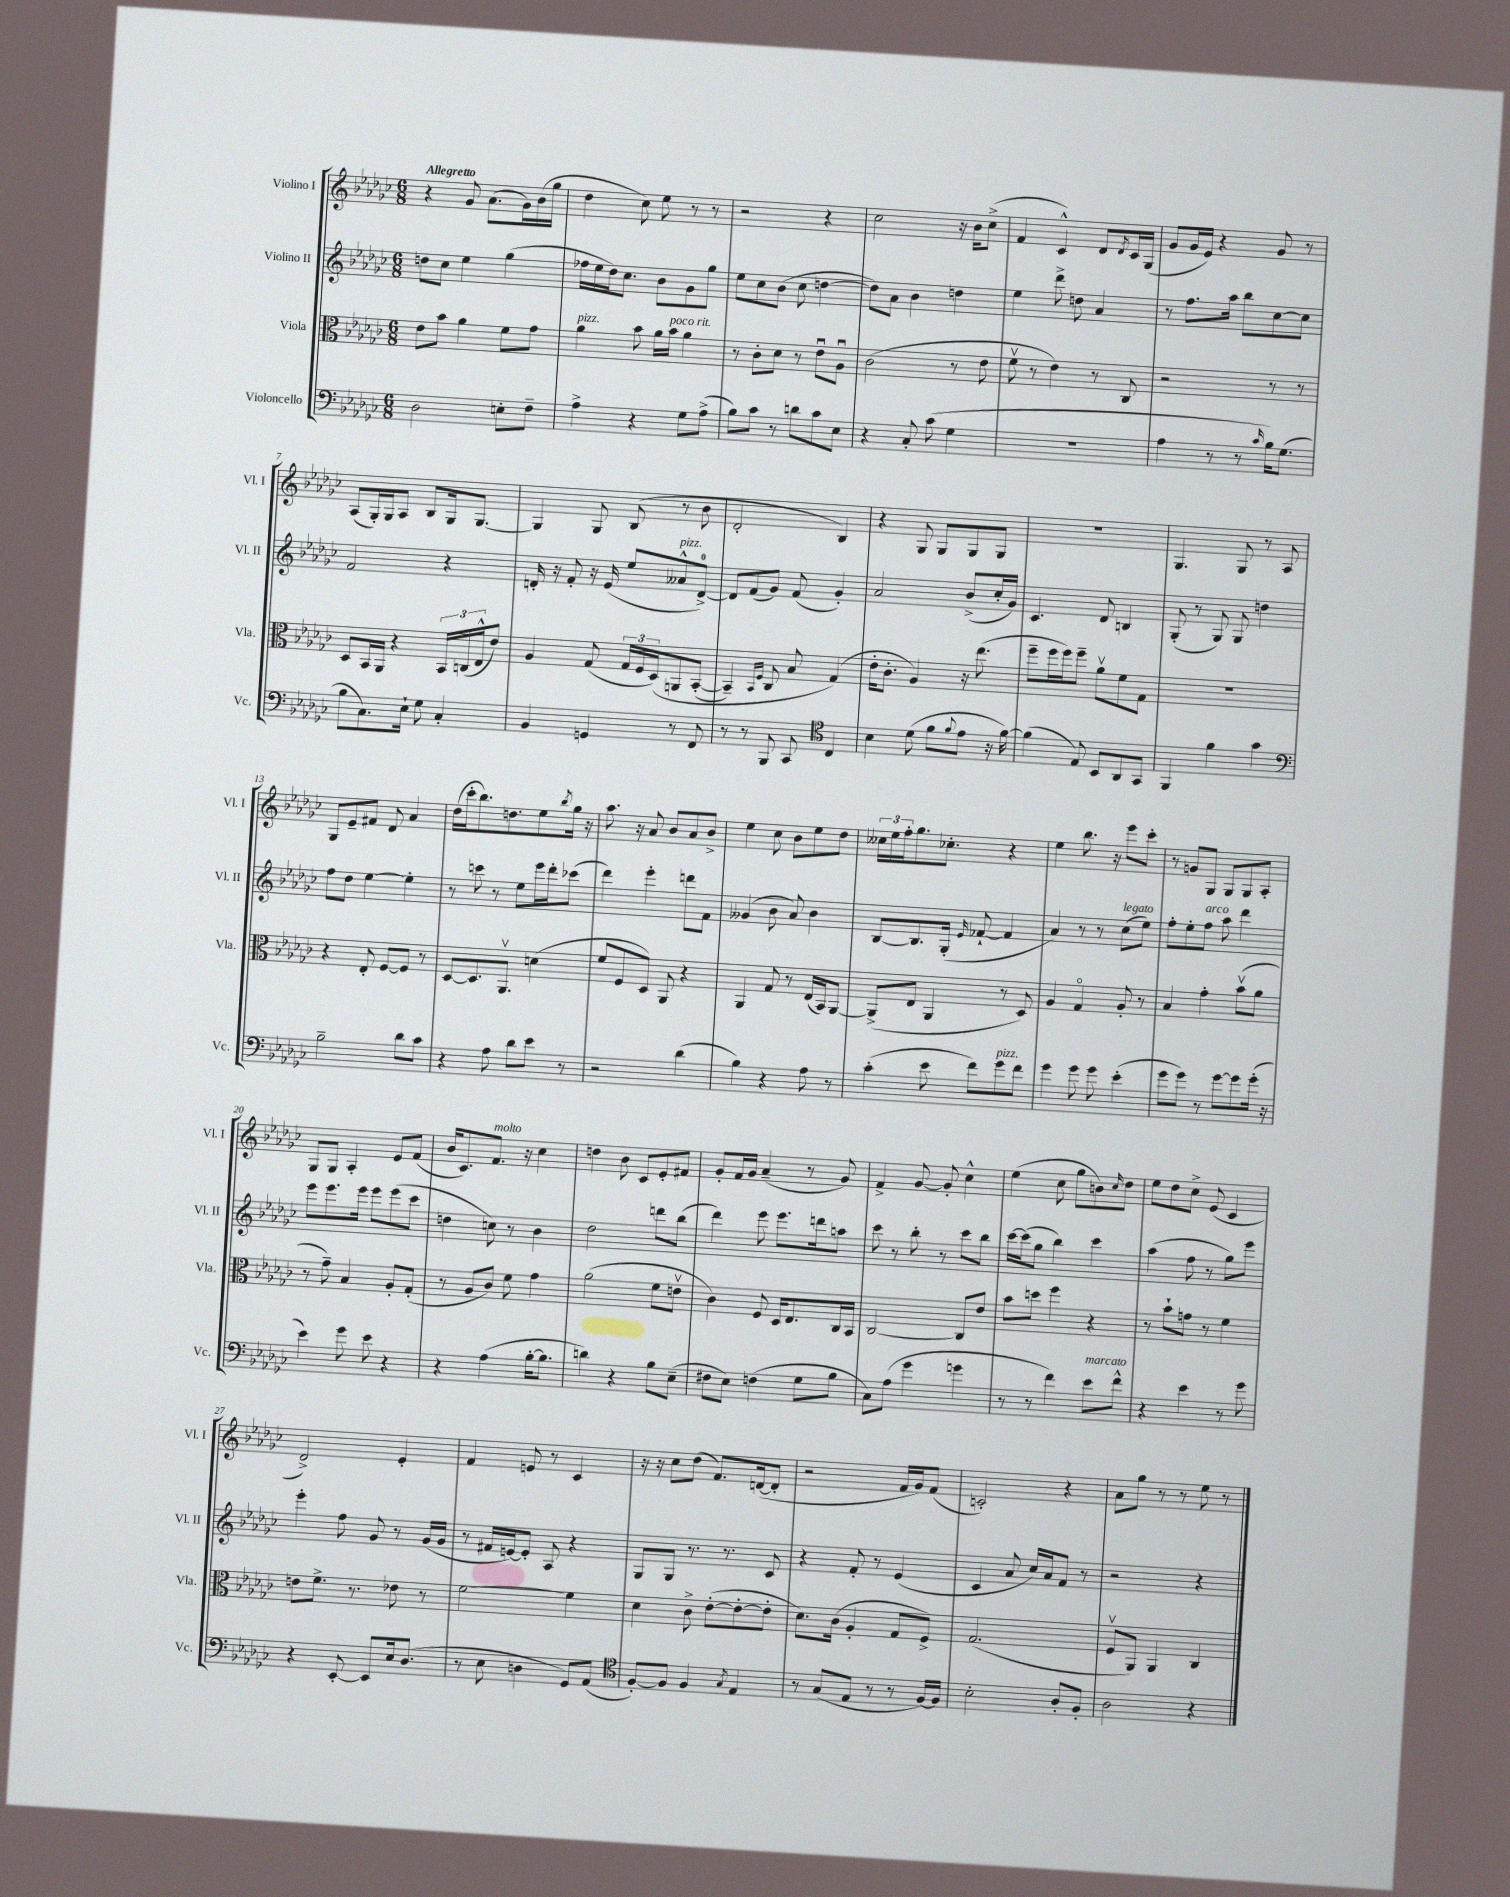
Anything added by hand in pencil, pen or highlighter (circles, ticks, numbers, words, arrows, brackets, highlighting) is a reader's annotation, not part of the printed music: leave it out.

**kern	**kern	**kern	**kern
*staff4	*staff3	*staff2	*staff1
*clefF4	*clefC3	*clefG2	*clefG2
*k[b-e-a-d-g-c-]	*k[b-e-a-d-g-c-]	*k[b-e-a-d-g-c-]	*k[b-e-a-d-g-c-]
*M6/8	*M6/8	*M6/8	*M6/8
2D-	8e-	8dd	4r
.	8b-	8cc-	.
.	4a-	4ee-	8g-
.	.	.	(8.a-
8E'	8f	(4gg-	.
.	.	.	16g-)
8F~	8g-	.	(16b-
.	.	.	16gg-
=	=	=	=
4A-^	4a-	16ff-	4dd-
.	.	16ee-	.
.	.	16dd-)	.
.	.	8.cc-	.
4r	8b-	.	8cc-)
.	16a-	8b-	8ee-
.	16b-	.	.
8G-	4a-	8g-	8r
(8A-^	.	8gg-	8r
=	=	=	=
8B-)	8r	8ee-	2r
8c-	8c-'	8cc-	.
8r	8d-	(8b-	.
8d	8r	8cc-	.
8c-	8e-u	[4dd	4r
8E-	8A-u	.	.
=	=	=	=
4r	(2c-	8dd])	2cc-
.	.	8a-	.
8C-'	.	4b-	.
(8c-	.	.	.
4G-	8r	4dd	16r
.	.	.	16b-
.	8e-	.	(8cc-^
=	=	=	=
2.r	8fv	4ee-	4f
.	8r	.	.
.	4e-)	8ddd-^	4c-^^)
.	.	8dd	.
.	8r	4a-	8d-
.	.	.	8qd-
.	8C-	.	16c-
.	.	.	(16G-
=	=	=	=
4A-	2r	8r	8g-
.	.	8.ff	16g-
.	.	.	16e-)
8r	.	.	4r
.	.	16aa-	.
8r	.	8bb-	.
16qqc-	.	.	.
16B-)	8r	[8cc-	8g-
(8.G-	.	.	.
.	8r	8cc-]	8r
=	=	=	=
8B-	8D-	2f	(8A-
8.C-)	16BB-	.	16G-')
.	16AA-	.	16G-
.	4r	.	8A-
16E-`	.	.	.
8G-	.	.	8B-
4C-'	24BB-	4r	16G-
.	(24C	.	.
.	.	.	[8.G-
.	24E-^^	.	.
.	8e-)	.	.
=	=	=	=
4BB-	4A-	16d'	4G-]
.	.	16r	.
.	.	8f'	.
4GG	(8G-	16r	8G-
.	.	(16e-	.
.	24G-	8ee-	(8B-
.	24F	.	.
.	&(24D-)	.	.
8r	8AA	8a--^^	8r
8FF	([8BB-'	[8d^)	8b-
=	=	=	=
8r	4BB-~])	8d]	2d-'
8r	.	(8f	.
.	16qqBB-	.	.
.	16qqF	.	.
8BBB-	8C-	8g-)	.
8CC-	8B-	(8f	.
*clefC4	*	*	*
4C-	(4G-&)	4g-')	4B-)
=	=	=	=
4B-	16e-'	2a-	4r
.	8.c-'	.	.
(8d-	4A-)	.	8G-
8f	.	.	8G-
8qqf	.	.	.
8e-	16r	(8b-^	8G-
.	(8.ee-	.	.
16r	.	16cc-'	8G-
[16f)	.	16g-)	.
=	=	=	=
(4f]	8ff~	4.c-	2.r
.	16ff	.	.
.	16ff)	.	.
8E-)	8ff~	.	.
8BB-	8a-v	8d-	.
8AA-	8f	4B	.
8GG-	8G-	.	.
=	=	=	=
4FF	2.r	(8G-'	4.G-
.	.	8r	.
4f	.	8G-)	.
.	.	8G-	8G-
4g-	.	4dd	8r
.	.	.	8A-
=	=	=	=
*clefF4	*	*	*
2B-~	4r	8ff	8G-
.	.	8dd-	8e-~
.	8E-'	[4ee-	8f#
.	[8F	.	8d-
8d-	8F]	4ee-']	4a-
8c-	8r	.	.
=	=	=	=
4r	[8D-	8r	(16dd-
.	.	.	16ccc-'
.	8.D-]	8ccc	8.bb-)
8A-	.	8r	.
.	8.AA-v	.	8.dd
8d-	.	8ee-	.
8e-	(4d	16eee-	8ee-
.	.	16ddd-'	.
.	.	.	8qbb-
8r	.	(8ccc-	16gg-
.	.	.	16r
=	=	=	=
2r	8f	4ddd-)	8.aa-
.	8F	.	.
.	.	.	16r
.	8D-)	4eee-'	8a-
.	8AA-	.	8b-
(4d-	4r	8ddd	8a-
.	.	8f	8b-^
=	=	=	=
4B-)	4AA-	(4g--	4ee-
4r	8G-	8b-	8cc-
.	8r	8a-)	8b-
8A-	(16E-	4b-	8ee-
.	16BB-)	.	.
8r	[8AA-	.	8dd-
=	=	=	=
(4c-'	(8AA-^]	[8B-	24cc--
.	.	.	24ee-
.	.	.	24ff'
.	8E-	8.B-]	8.gg-
8e-	4AA-	.	.
.	.	(16G-'	8.cc-'
.	.	16qqe-	.
8f)	.	[8f-`	.
8g-	8r	4f-]	4r
8f	8D-)	.	.
=	=	=	=
4g-	4A-	4a-)	4ee-
8g-	4G-o	8r	8.bb-
8g-	.	8r	.
.	.	.	16r
(4e-'	8A-'	(8cc-	8eee-
.	8r	8ee-)	8ccc-'
=	=	=	=
8g-	4B-	8ff'	8r
8g-)	.	8ee-'	8g
8r	4g-'	8ff	8G-
[8g-	.	8aa-	8G-
8g-]	(8b-v	4ddd-	8G-
(16g-'	8a-	.	8A-'
16r	.	.	.
=	=	=	=
4e-)	8r	8eee-	8G-
.	8g-~)	8.eee-	8G-
8g-	4B-	.	4A-'
.	.	16eee-	.
8e-	.	8eee-	.
4r	8A-'	(8eee-	8e-
.	(8G-'	8ccc-	(8f
=	=	=	=
4r	8r	4dd	16b-
.	.	.	8.c-)
.	8A-	.	.
(4A-	8c-)	8cc)	8.f
.	8f	8r	.
.	.	.	16r
[16B-'	4g-	4b-	4cc-
8.B-]	.	.	.
=	=	=	=
4d)	(2a-	2dd-	4dd
4r	.	.	8b-
.	.	.	8c-
8B-	8f	8ddd	8e-'
(8E-~	8ev	(8bb-	8f#
=	=	=	=
8F#	4c-)	4ddd-)	8g-'
8E-)	.	.	16f
.	.	.	16g-
(4F	8F	8eee-	(4a-~
.	16D-	8.eee-	.
.	8.E-	.	.
8G-	.	.	8r
.	.	16ddd	.
8B-	16C-	8aa	8g-)
.	16BB-	.	.
=	=	=	=
8C-)	[2C-	8ccc-	4f^
(8A-	.	8r	.
4g-	.	8bb-'	[8g-
.	.	8r	8g-']
4g	8C-]	8ccc-	4cc-^^
.	8e-	8bb-	.
=	=	=	=
8r	8b-	[16ccc-	(4ee-
.	.	(16ccc-]	.
8r	8dd	8gg-	.
4f)	4ff	4bb-)	8cc-
.	.	.	8gg-
8e-	4r	4ccc-	8b)
.	.	.	16qqcc-
8f^^	.	.	8dd-
=	=	=	=
4r	8r	(4aa-	8ee-
.	8b-`	.	8dd-
4e-	8g	8ff	8cc-^
.	8r	8r	(8e-
8r	4f	8gg-)	4c-
8g-	.	8eee-	.
=	=	=	=
4r	8e	4eee-'	2d-^)
.	8.f^	.	.
[8EE-'	.	8ff	.
.	8.r	.	.
8EE-]	.	8g-	.
16E-	8e-	8r	4e-'
(8.D-	.	.	.
.	8r	(16g-	.
.	.	16g-	.
=	=	=	=
8r	[2f	8r	4f
8E-	.	16f#	.
.	.	[16e)	.
4D	.	8e']	8e
.	.	8A-	8r
8GG-)	4f]	4r	4c-
(8AA-	.	.	.
=	=	=	=
*clefC4	*	*	*
[8F')	4d-	8G-	16r
.	.	.	16r
8F]	.	8G-	8cc-
4F	8c-^	8.r	(8dd-
.	([8e-'	.	8.f)
.	.	8.r	.
8qG-	.	.	.
4E-	8e-'_	.	.
.	.	.	([16d
.	8e-']	8c-	8d']
=	=	=	=
8r	8.d-)	4r	2r
(8G-	.	.	.
.	(16c-	.	.
8E-	4A-'	8f'	.
8r	.	8r	.
8r	8G-	(4e-	16f
.	.	.	16g-)
[16F)	8F^)	.	(8f
16F]	.	.	.
=	=	=	=
2B-'	(2.G-	4c-	2c')
.	.	8a-	.
.	.	16cc-)	.
.	.	16a-	.
8A-'	.	8f	4r
8F'	.	8r	.
=	=	=	=
2A-	8Fv	2r	8a-
.	8AA-)	.	8gg-
.	4AA-	.	8r
.	.	.	8r
4r	4C-	4r	8ee-
.	.	.	8r
==	==	==	==
*-	*-	*-	*-
